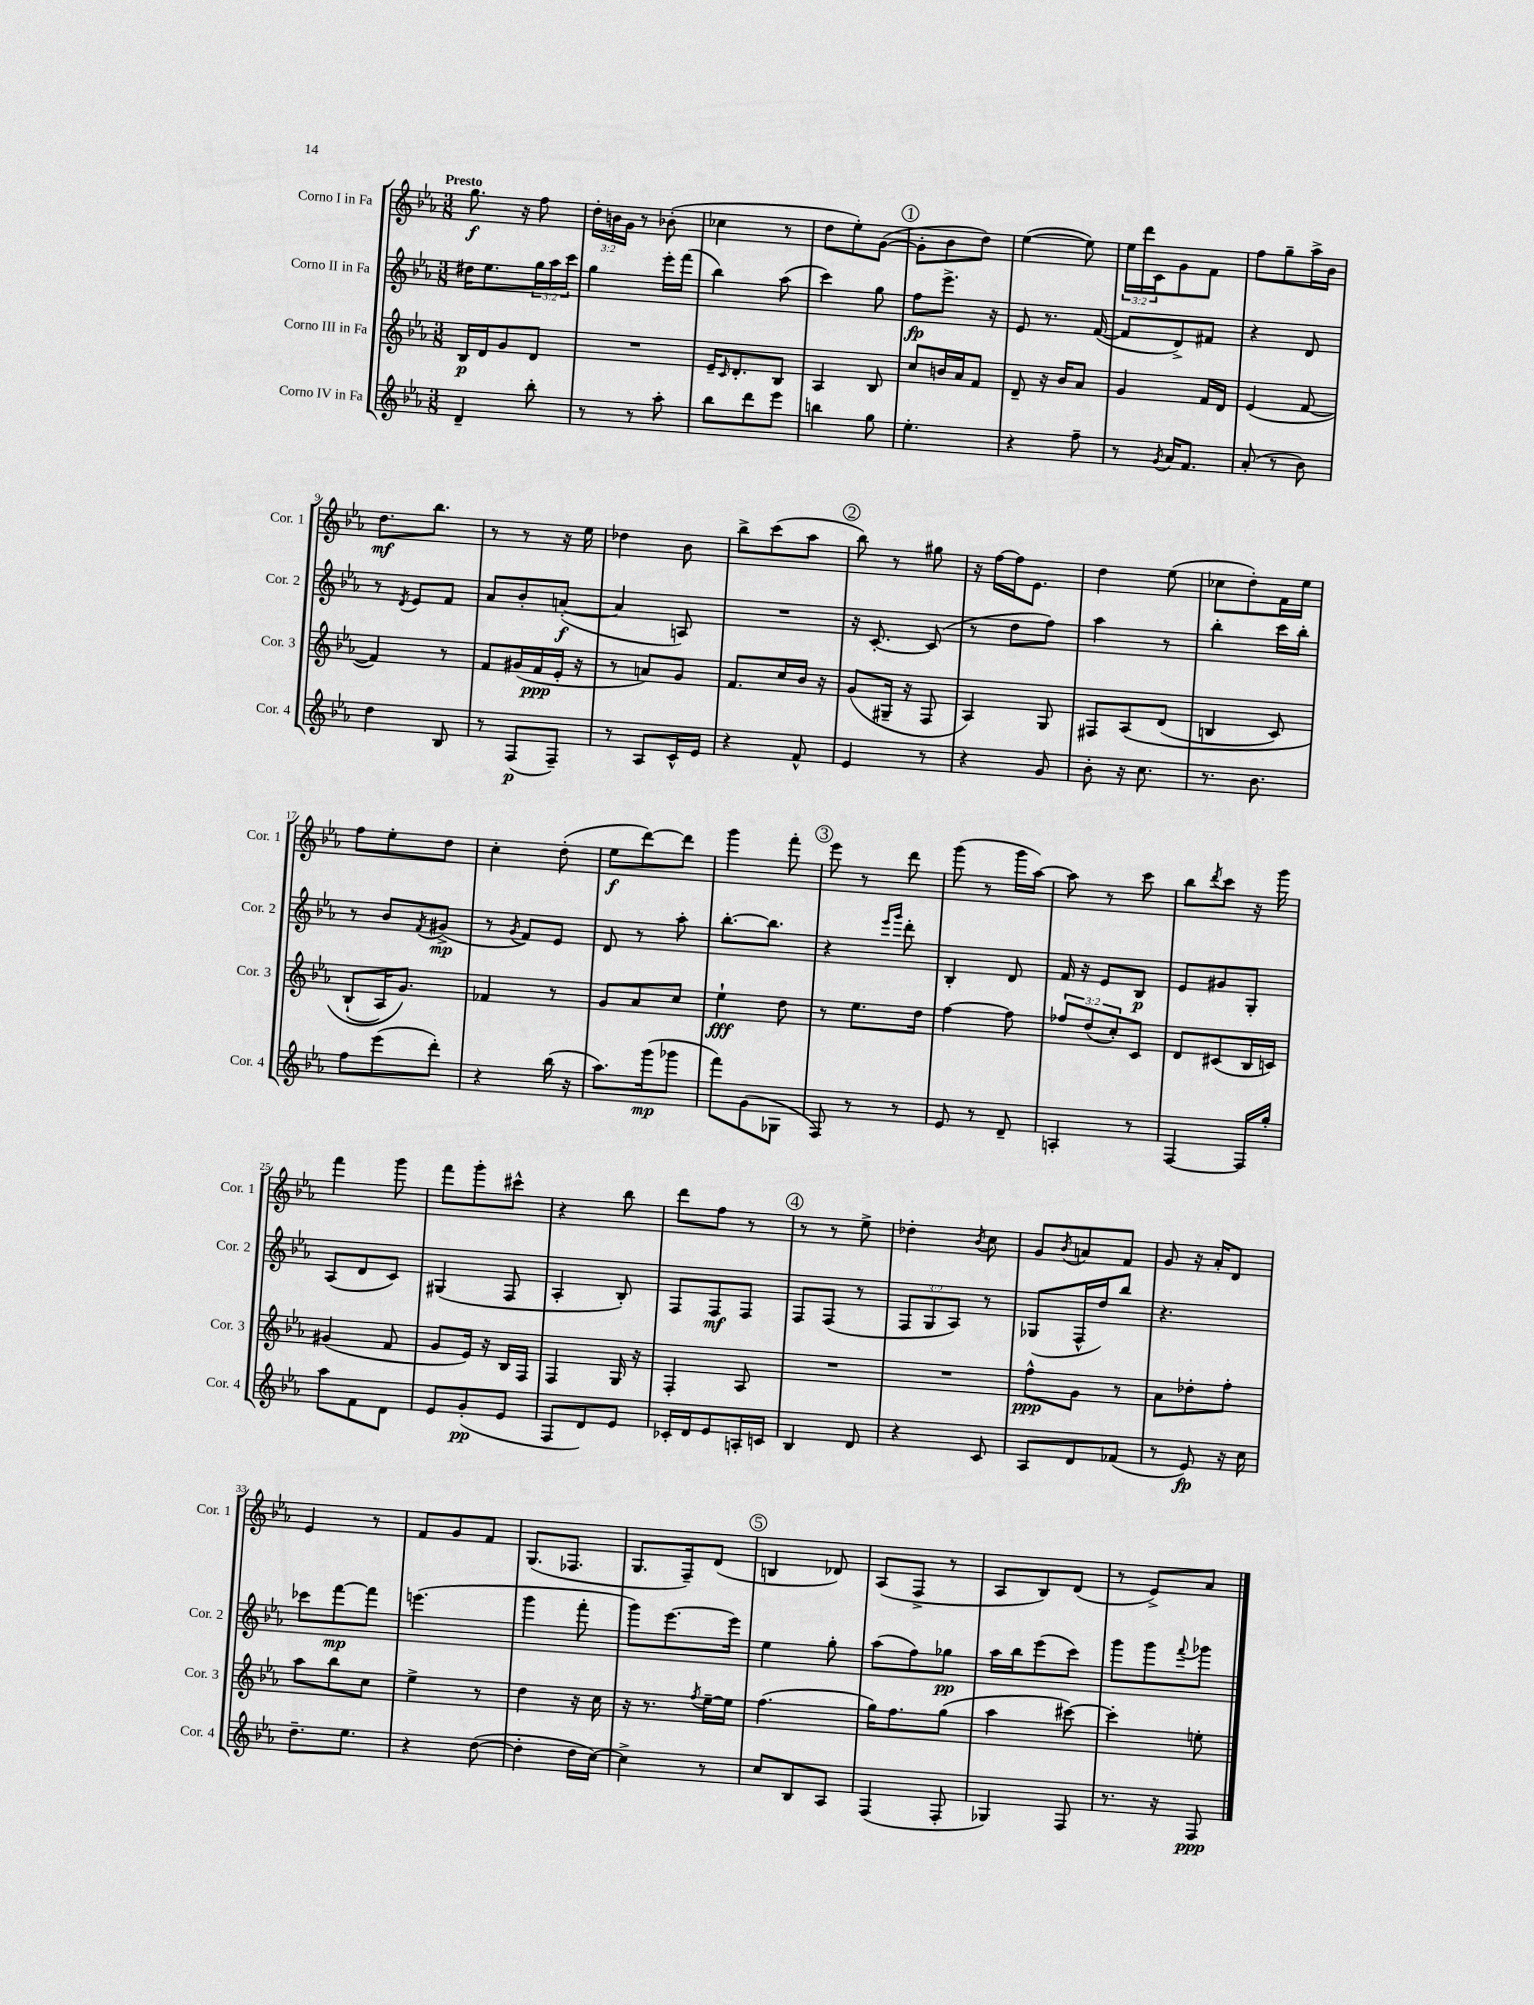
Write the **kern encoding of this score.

**kern	**kern	**kern	**kern
*staff4	*staff3	*staff2	*staff1
*clefG2	*clefG2	*clefG2	*clefG2
*k[b-e-a-]	*k[b-e-a-]	*k[b-e-a-]	*k[b-e-a-]
*M3/8	*M3/8	*M3/8	*M3/8
4d~/	16B-/LL	16dd#\LK	8.gg\
.	16d/J	8.ee-\	.
.	8g/	.	.
.	.	.	16r
8bb-'\	8d/J	24gg\L	8ff\
.	.	24aa-\	.
.	.	24ccc\JJ	.
=	=	=	=
8r	4.r	4gg\	24dd'\LL
.	.	.	24b\
.	.	.	24g\JJ
8r	.	.	8r
8aa-'\	.	16eee-'\LL	(8b-'\
.	.	(16fff\JJ	.
=	=	=	=
8bb-\L	16e-~/LK	4bb-\)	4cc-\
.	16qqc/	.	.
.	8.d'/	.	.
8ddd\	.	.	.
8eee-\J	8B-/J	(8aa-\	8r
=	=	=	=
4bb\	4A-/	4ccc\)	8dd\L
.	.	.	8ee-'\)
8gg\	8B-/	8gg\	([8g\J
=	=	=	=
4.ee-'\	8cc/L	8ff\L	8g'\]L
.	16b/L	8.eee-^\J	8b-\
.	16a-/J	.	.
.	8f/J	.	8dd\J)
.	.	16r	.
=	=	=	=
4r	8d~/	8e-/	([4ee-\
.	16r	8.r	.
.	16b-/LK	.	.
8ff~\	8a-/J	.	8ee-\])
.	.	([16f/	.
=	=	=	=
8r	4g/	8f/]L	24ee-\LL
.	.	.	24ddd\
.	.	.	24c\J
8qg/	.	.	.
16a-/LK	.	8d^/)	8g\
8.f/J	.	.	.
.	16f/LL	8f#/J	8f\J
.	16d/JJ	.	.
=	=	=	=
(8a-'/	(4e-/	4r	8ff\L
8r	.	.	8gg~\
8b-\)	[8f/	8d/	16aa-^\L
.	.	.	16b-\JJ
=	=	=	=
4dd\	4f/])	8r	8.dd\L
.	.	8qd/	.
.	.	8e-/L	.
.	.	.	8.bb-\J
8B-/	8r	8f/J	.
=	=	=	=
8r	8f/L	8a-/L	8r
(8F/L	(16g#/L	8b-'/	8r
.	16f/	.	.
8F~/J)	16e-'/JJ	([8a'/J	16r
.	16r	.	16ee-\
=	=	=	=
8r	8r	4a/]	4dd-\
8A-/L	8a/L)	.	.
16c^^/L	8g/J	8A/)	8b-\
16e-/JJ	.	.	.
=	=	=	=
4r	8.f/L	4.r	8bb-^\L
.	.	.	(8ccc\
.	16cc/L	.	.
8f^^/	16b-/JJ	.	8aa-\J
.	16r	.	.
=	=	=	=
4e-/	(8g/L	16r	8bb-\)
.	.	[8.c'/	.
.	16G#~/Jk	.	8r
.	16r	.	.
8r	8F/	(8c/]	8gg#\
=	=	=	=
4r	4A-/)	8r	16r
.	.	.	[16ff\LL
.	.	8dd\L	16ff\]J
.	.	.	8.e-\J
8g/	8G/	8ff\J)	.
=	=	=	=
8b-'\	8F#/L	4aa-\	4dd\
16r	&(8A-/	.	.
8.cc\	.	.	.
.	(8d/J	8r	(8ee-\
=	=	=	=
8.r	4B/	4bb-'\	8cc-\L
.	.	.	8dd'\)
8.b-\	.	.	.
.	8c/)	16ccc\LL	16f\L
.	.	16bb-'\JJ	16ee-\JJ
=	=	=	=
8ff\L	(8B-`/L	8r	8ff\L
(8eee-\	16A-/K)	8b-/L	8ee-'\
.	8.g/J&)	.	.
.	.	8qf/	.
8ddd'\J)	.	(8g#^/J	8dd\J
=	=	=	=
4r	4f-/	8r	4cc'\
.	.	8qg/	.
.	.	8f/L)	.
(16bb-\	8r	8e-/J	(8dd'\
16r	.	.	.
=	=	=	=
8.aa-\L)	8g/L	8d/	8ee-\L
.	8a-/	8r	[8ddd\)
(16ggg\k	.	.	.
8ggg-\J	8cc/J	8aa-'\	8ddd\]J
=	=	=	=
8fff\L)	4ee-`\	[8.bb-'\L	4ggg\
(8g\	.	.	.
.	.	8.bb-\]J	.
8G-\J	8dd\	.	8fff'\
=	=	=	=
8F/)	8r	4r	8eee-\
8r	8.ee-\L	.	8r
.	.	16qqeee-/LL	.
.	.	16qqggg/JJ	.
8r	.	8ddd'\	8ddd\
.	16dd\Jk	.	.
=	=	=	=
8e-/	[4ff\	4B-'/	(8ggg\
8r	.	.	8r
8d~/	8ff\]	8d/	16ggg\LL
.	.	.	[16aa-\JJ)
=	=	=	=
4A'/	12ff-/L	16f/	8aa-\]
.	.	16r	.
.	(12dd/	.	.
.	.	8e-/L	8r
.	12cc'/)	.	.
8r	8c/J	8B-/J	8ccc\
=	=	=	=
[4F/	8d/L	8e-/L	8bb-\L
.	.	.	8qddd/
.	(8c#/	8g#/	8ccc\J
16F/]LL	16B-/L	8G'/J	16r
16gg'/JJ	16c/JJ)	.	16ggg\
=	=	=	=
8aa-\L	(4g#/	(8A-/L	4fff\
8f\	.	8d/	.
8d\J	8f/	8c/J)	8ggg\
=	=	=	=
8e-/L	8g/L	(4G#/	8fff\L
(8g'/	16e-/Jk)	.	8ggg'\
.	16r	.	.
8e-/J	16B-/LL	8F/	8ccc#^^\J
.	16F/JJ	.	.
=	=	=	=
8F/L	4F/	4A-'/	4r
8d/)	.	.	.
8e-/J	16G/	8B-'/)	8bb-\
.	16r	.	.
=	=	=	=
16c-'/LL	4F'/	8F/L	8ddd\L
16d/J	.	.	.
8e-/	.	8F/	8ff\J
16A'/L	8A-/	8F/J	8r
16c/JJ	.	.	.
=	=	=	=
4B-/	4.r	8F/L	8r
.	.	(8F/J	8r
8d/	.	8r	8ee-^\
=	=	=	=
4r	4.r	12F/L	4dd-'\
.	.	12G/	.
.	.	12A-/J)	.
.	.	.	8qb-/
8c/	.	8r	8cc\
=	=	=	=
8A-/L	8ff^^\L	(8G-/L	8g/L
.	.	.	8qb-/
8d/	8g\J	16F^^/L	8a/
.	.	16dd/J)	.
(8f-/J	8r	8bb-/J	8f/J
=	=	=	=
8r	8a-\L	4.r	8g/
8e-/)	8dd-'\	.	16r
.	.	.	16a-'/LK
16r	8ff'\J	.	8d/J
16cc\	.	.	.
=	=	=	=
8.dd~\L	8aa-\L	8ccc-\L	4e-/
.	8bb-\	[8fff\	.
8.ee-\J	.	.	.
.	8cc\J	8fff\]J	8r
=	=	=	=
4r	4ee-^\	(4.eee\	8f/L
.	.	.	8g/
([8dd\	8r	.	8f/J
=	=	=	=
4dd'\]	4dd\	4ggg\	(8.G/L
.	.	.	8.F-/J
16dd\LL	16r	8fff'\	.
[16cc\JJ)	16cc\	.	.
=	=	=	=
4cc^\]	16r	8ggg\L)	8.G/L
.	8.r	.	.
.	.	[8.eee-\	.
.	.	.	16F~/k)
.	8qff/	.	.
8r	[16ee-~\LL	.	(8d/J
.	16ee-\]JJ	16eee-\]Jk	.
=	=	=	=
8cc/L	(4.ff\	4ee-\	4B/
8B-/	.	.	.
8A-/J	.	8gg'\	8d-/)
=	=	=	=
(4F/	16gg\LK)	(8aa-\L	(8A-/L
.	8.ff\	.	.
.	.	8ff\)	8F^/J
8F'/	(8gg\J	8gg-\J	8r
=	=	=	=
4G-/)	4aa-\	16aa-\LL	8A-/L
.	.	16bb-\J	.
.	.	(8eee-\	8B-/)
8F/	[8ccc#\)	8ccc\J)	(8d/J
=	=	=	=
8.r	4ccc#'\]	8ggg\L	8r
.	.	8ggg\	8e-^/L)
16r	.	.	.
.	.	8qqfff/	.
8F/	8ee'\	8ggg-\J	8a-/J
==	==	==	==
*-	*-	*-	*-
